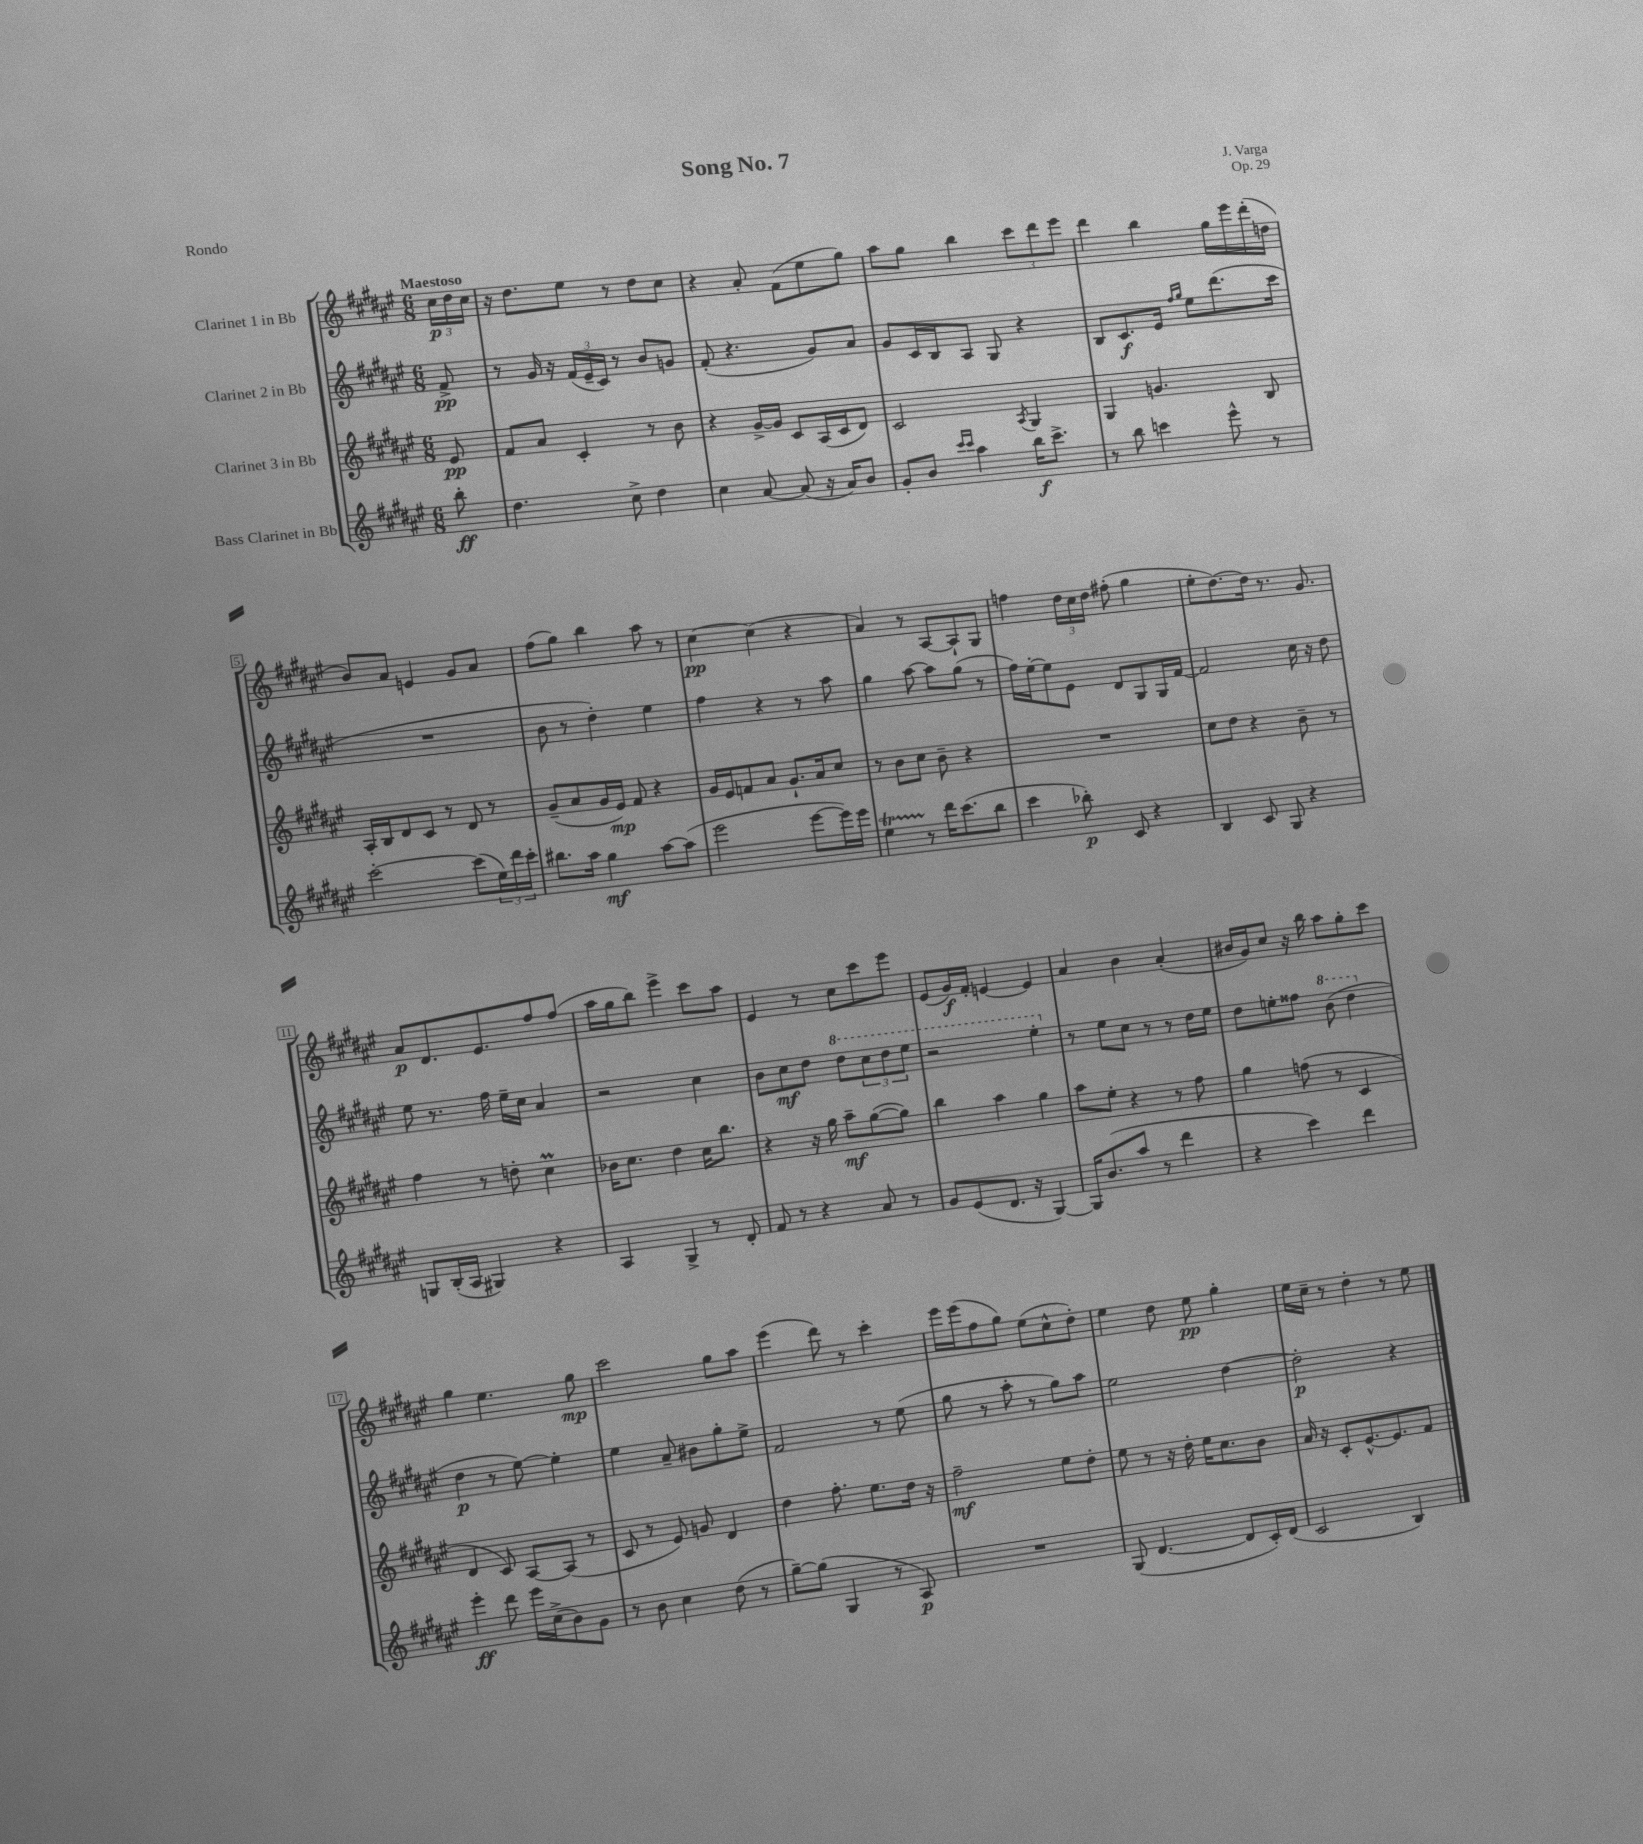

**kern	**dynam	**kern	**dynam	**kern	**dynam	**kern	**dynam
*part4	*part4	*part3	*part3	*part2	*part2	*part1	*part1
*staff4	*staff4	*staff3	*staff3	*staff2	*staff2	*staff1	*staff1
*I"Bass Clarinet in Bb	*	*I"Clarinet 3 in Bb	*	*I"Clarinet 2 in Bb	*	*I"Clarinet 1 in Bb	*
*clefG2	*	*clefG2	*	*clefG2	*	*clefG2	*
*k[f#c#g#d#a#e#]	*	*k[f#c#g#d#a#e#]	*	*k[f#c#g#d#a#e#]	*	*k[f#c#g#d#a#e#]	*
*M6/8	*	*M6/8	*	*M6/8	*	*M6/8	*
=	=	=	=	=	=	=	=
!	!	!	!	!	!	!LO:TX:a:B:t=Maestoso	!
8bb'\	ff	8e#/	pp	8f#^/	pp	24cc#\LL	p
.	.	.	.	.	.	24dd#\	.
.	.	.	.	.	.	24cc#\JJ	.
=1	=1	=1	=1	=1	=1	=1	=1
4.dd#\	.	8f#/L	.	8r	.	16r	.
.	.	.	.	.	.	8.dd#\L	.
.	.	8a#/J	.	16g#/	.	.	.
.	.	.	.	16r	.	.	.
.	.	4c#'/	.	(24f#/LL	.	8ee#\J	.
.	.	.	.	24e#~/	.	.	.
.	.	.	.	24c#/JJ)	.	.	.
8cc#^\	.	.	.	8r	.	8r	.
4dd#\	.	8r	.	8b/L	.	8dd#\L	.
.	.	8b\	.	8gn/J	.	8cc#\J	.
=2	=2	=2	=2	=2	=2	=2	=2
4cc#\	.	4r	.	(8f#'/	.	4r	.
.	.	.	.	4.r	.	.	.
[8a#/	.	[16g#^/LL	.	.	.	8a#'/	.
.	.	16g#/JJ]	.	.	.	.	.
(8a#/]	.	8c#/L	.	.	.	(8f#\L	.
16r	.	(16A#/L	.	8g#/L)	.	8ee#\	.
16a#/KL)	.	16c#/J	.	.	.	.	.
8b/J	.	8d#/J)	.	8a#/J	.	8gg#\J)	.
=3	=3	=3	=3	=3	=3	=3	=3
8g#'/L	.	2c#/	.	8g#/L	.	8aa#\L	.
8b/J	.	.	.	16c#/L	.	8gg#\J	.
.	.	.	.	16B/J	.	.	.
16qqccc#/LL	.	.	.	.	.	.	.
16qqccc#/JJ	.	.	.	.	.	.	.
4aa#\	.	.	.	8A#/J	.	4bb\	.
.	.	.	.	8G#/	.	.	.
.	.	8qA#/	.	.	.	.	.
16bb\KL	f	4G#/	.	4r	.	12ccc#\L	.
8.ccc#^\J	.	.	.	.	.	.	.
.	.	.	.	.	.	12ddd#\	.
.	.	.	.	.	.	12eee#\J	.
=4	=4	=4	=4	=4	=4	=4	=4
8r	.	4G#/	.	8B/L	.	4ddd#\	.
8bb\	.	.	.	8.c#/	f	.	.
4cccn\	.	4.gn/	.	.	.	4bb\	.
.	.	.	.	16e#/Jk	.	.	.
.	.	.	.	16qqff#/LL	.	.	.
.	.	.	.	16qqgg#/JJ	.	.	.
.	.	.	.	8ee#\L	.	.	.
8eee#^^\	.	.	.	(8.ddd#\	.	16gg#\LL	.
.	.	.	.	.	.	16eee#\	.
8r	.	8B/	.	.	.	(16ddd#'\	.
.	.	.	.	16ccc#\Jk	.	16ddn\JJ	.
!!LO:LB:g=z
=5	=5	=5	=5	=5	=5	=5	=5
[2ccc#'\	.	16A#'/LL	.	2.r	.	8b/L)	.
.	.	16B/J	.	.	.	.	.
.	.	8d#/	.	.	.	8a#/J	.
.	.	8c#/J	.	.	.	4en/	.
.	.	8r	.	.	.	.	.
(8ccc#\L]	.	8d#/	.	.	.	8g#/L	.
24ee#\L)	.	8r	.	.	.	8a#/J	.
24ddd#\	.	.	.	.	.	.	.
24ccc#'\JJ	.	.	.	.	.	.	.
=6	=6	=6	=6	=6	=6	=6	=6
8.bb#X\L	.	(8g#~/L	.	8b\	.	(8ff#\L	.
.	.	8a#/	.	8r	.	8gg#\J)	.
16aa#\Jk	.	.	.	.	.	.	.
4gg#\	mf	16g#/L	.	4dd#'\)	.	4bb\	.
.	.	16e#/JJ)	mp	.	.	.	.
.	.	8f#/	.	.	.	.	.
[8aa#\L	.	4r	.	4ee#\	.	8aa#\	.
(8aa#\J]	.	.	.	.	.	8r	.
=7	=7	=7	=7	=7	=7	=7	=7
2eee#\	.	16g#/LL	.	4ff#\	.	[4cc#\	pp
.	.	16e#/J	.	.	.	.	.
.	.	8fn/	.	.	.	.	.
.	.	8a#/J	.	4r	.	(4cc#\]	.
.	.	8.g#`/L	.	.	.	.	.
[8eee#\L	.	.	.	8r	.	4r	.
.	.	16a#/k	.	.	.	.	.
16eee#\L])	.	8cc#/J	.	8aa#\	.	.	.
16eee#\JJ	.	.	.	.	.	.	.
=8	=8	=8	=8	=8	=8	=8	=8
4ee#t\	.	8r	.	4gg#\	.	4a#/)	.
.	.	8b\L	.	.	.	.	.
8r	.	8cc#\J	.	[8aa#\	.	8r	.
16ddd#\KL	.	8b~\	.	8aa#\L]	.	[8A#/L	.
(8.ccc#\	.	.	.	.	.	.	.
.	.	4r	.	(8gg#\J	.	8A#`/]	.
8bb\J	.	.	.	8r	.	8G#/J	.
=9	=9	=9	=9	=9	=9	=9	=9
4ccc#\	.	2.r	.	16ff#\LL)	.	4ffn\	.
.	.	.	.	[16ee#'\J	.	.	.
.	.	.	.	8ee#\]	.	.	.
8bb-X'\)	p	.	.	8e#\J	.	24dd#\LL	.
.	.	.	.	.	.	24cc#\	.
.	.	.	.	.	.	24dd#\JJ	.
8c#/	.	.	.	8d#/L	.	(8ff#X'\	.
4r	.	.	.	8G#/	.	4gg#\	.
.	.	.	.	16G#/L	.	.	.
.	.	.	.	[16f#/JJ	.	.	.
=10	=10	=10	=10	=10	=10	=10	=10
4B/	.	8cc#\L	.	2f#/]	.	8ee#'\L	.
.	.	8dd#\J	.	.	.	[8.dd#\)	.
8c#/	.	4r	.	.	.	.	.
.	.	.	.	.	.	16dd#\Jk]	.
8G#/	.	.	.	.	.	8.r	.
4r	.	8b~\	.	16cc#\	.	.	.
.	.	.	.	16r	.	8.g#/	.
.	.	8r	.	8dd#\	.	.	.
!!LO:LB:g=z
=11	=11	=11	=11	=11	=11	=11	=11
8Gn/L	.	4ff#\	.	8ee#\	.	8a#/L	p
(16B'/L	.	.	.	8.r	.	8.d#/	.
16A#/JJ	.	.	.	.	.	.	.
4G#X/)	.	8r	.	.	.	.	.
.	.	.	.	16ff#\	.	8.e#/	.
.	.	8ddn'\	.	16ee#~\LL	.	.	.
.	.	.	.	16cc#\JJ	.	.	.
4r	.	4cc#M\	.	4a#/	.	8ff#/	.
.	.	.	.	.	.	(8ff#/J	.
=12	=12	=12	=12	=12	=12	=12	=12
4A#/	.	16b-X\KL	.	2r	.	16aa#\LL	.
.	.	8.cc#\J	.	.	.	16gg#\J	.
.	.	.	.	.	.	8bb\J)	.
4G#^/	.	4dd#\	.	.	.	4eee#^\	.
8r	.	16cc#\KL	.	4cc#\	.	8ccc#\L	.
.	.	8.bb\J	.	.	.	.	.
8d#'/	.	.	.	.	.	8aa#\J	.
=13	=13	=13	=13	=13	=13	=13	=13
8f#/	.	4r	.	8b\L	.	4e#/	.
8r	.	.	.	8cc#\	mf	.	.
4r	.	16r	.	8dd#\J	.	8r	.
.	.	16gg#\	.	.	.	.	.
*	*	*	*	*8va	*	*	*
.	.	8aa#~\L	mf	8ddd#\L	.	8cc#\L	.
8a#/	.	([8gg#\	.	12ccc#\	.	8ccc#\	.
.	.	.	.	12ddd#\	.	.	.
8r	.	8gg#\J])	.	.	.	8eee#\J	.
.	.	.	.	12eee#\J	.	.	.
=14	=14	=14	=14	=14	=14	=14	=14
8g#/L	.	4bb\	.	2r	.	(8e#/L	.
(8e#/	.	.	.	.	.	16g#/L)	f
.	.	.	.	.	.	16f#'/JJ	.
8.d#/J	.	4aa#\	.	.	.	[4en/	.
16r	.	.	.	.	.	.	.
[4G#/)	.	4gg#\	.	4eee#'\	.	4e/]	.
=15	=15	=15	=15	=15	=15	=15	=15
*	*	*	*	*X8va	*	*	*
16G#/KL]	.	8aa#\L	.	8r	.	4a#/	.
(8.b/	.	.	.	.	.	.	.
.	.	8ee#'\J	.	8ee#\L	.	.	.
8aa#/J	.	4r	.	8cc#\J	.	4b\	.
8r	.	.	.	8r	.	.	.
4ddd#\	.	8r	.	8r	.	(4a#'/	.
.	.	8ff#\	.	16dd#\LL	.	.	.
.	.	.	.	16ee#\JJ	.	.	.
=16	=16	=16	=16	=16	=16	=16	=16
4r	.	4gg#\	.	8dd#\L	.	16b#X/LL	.
.	.	.	.	.	.	16g#/J)	.
.	.	.	.	8een'\	.	8cc#/J	.
4ccc#\)	.	(8ffn\	.	8ff##X\J	.	16r	.
.	.	.	.	.	.	16bb\	.
*	*	*	*	*8va	*	*	*
.	.	8r	.	(8bb\	.	8aa#\L	.
4ddd#\	.	4c#/	.	4ddd#\	.	8gg#'\	.
.	.	.	.	.	.	8ccc#\J	.
!!LO:LB:g=z
=17	=17	=17	=17	=17	=17	=17	=17
*	*	*	*	*X8va	*	*	*
4eee#'\	ff	4d#/	.	4dd#\	p	4gg#\	.
8ddd#\	.	8c#/)	.	8r	.	4.ee#\	.
16eee#\LL	.	[8A#/L	.	[8ee#\)	.	.	.
(16cc#^\J	.	.	.	.	.	.	.
8b\)	.	(8A#/J]	.	4ee#'\]	.	.	.
8g#\J	.	8r	.	.	.	8gg#\	mp
=18	=18	=18	=18	=18	=18	=18	=18
8r	.	8c#/	.	4ee#\	.	2ccc#\	.
8b\	.	8r	.	.	.	.	.
4cc#\	.	8e#/)	.	8a#~/	.	.	.
.	.	8gn/	.	8b#X\L	.	.	.
(8dd#\	.	4d#/	.	8gg#'\	.	8gg#\L	.
8r	.	.	.	8ee#^\J	.	8aa#\J	.
=19	=19	=19	=19	=19	=19	=19	=19
[8gg#~\L)	.	4dd#\	.	2f#/	.	(4eee#\	.
(8gg#\J]	.	.	.	.	.	.	.
4G#/	.	8.ff#'\	.	.	.	8ddd#\)	.
.	.	.	.	.	.	8r	.
.	.	8.ee#\L	.	.	.	.	.
8r	.	.	.	8r	.	4ccc#'\	.
8A#/)	p	16dd#\Jk	.	(8ee#\	.	.	.
.	.	16r	.	.	.	.	.
=20	=20	=20	=20	=20	=20	=20	=20
2.r	.	2ff#~\	mf	8gg#\	.	16eee#\LL	.
.	.	.	.	.	.	(16eee#\J	.
.	.	.	.	8r	.	8ff#\	.
.	.	.	.	8aa#'\	.	8gg#\J)	.
.	.	.	.	8r	.	(8ee#\L	.
.	.	8ee#\L	.	8gg#\L)	.	8cc#^^\	.
.	.	8dd#'\J	.	8aa#\J	.	8dd#'\J)	.
=21	=21	=21	=21	=21	=21	=21	=21
(8G#/	.	8ee#\	.	2ee#\	.	4ee#\	.
[4.d#/	.	8r	.	.	.	.	.
.	.	16r	.	.	.	8dd#\	.
.	.	16dd#'\	.	.	.	.	.
.	.	16ee#\KL	.	.	.	8ee#\	pp
.	.	8.cc#\	.	.	.	.	.
8d#/L]	.	.	.	[4dd#\	.	4gg#'\	.
16c#'/L)	.	8b\J	.	.	.	.	.
(16d#/JJ	.	.	.	.	.	.	.
=22	=22	=22	=22	=22	=22	=22	=22
2c#/	.	16a#/	.	2dd#'\]	p	16ee#\LL	.
.	.	16r	.	.	.	16cc#~\JJ	.
.	.	8c#'/L	.	.	.	8r	.
.	.	[8.e#^^/	.	.	.	4dd#'\	.
.	.	8.e#/]	.	.	.	.	.
4B/)	.	.	.	4r	.	8r	.
.	.	8f#/J	.	.	.	8ee#\	.
==	==	==	==	==	==	==	==
*-	*-	*-	*-	*-	*-	*-	*-
